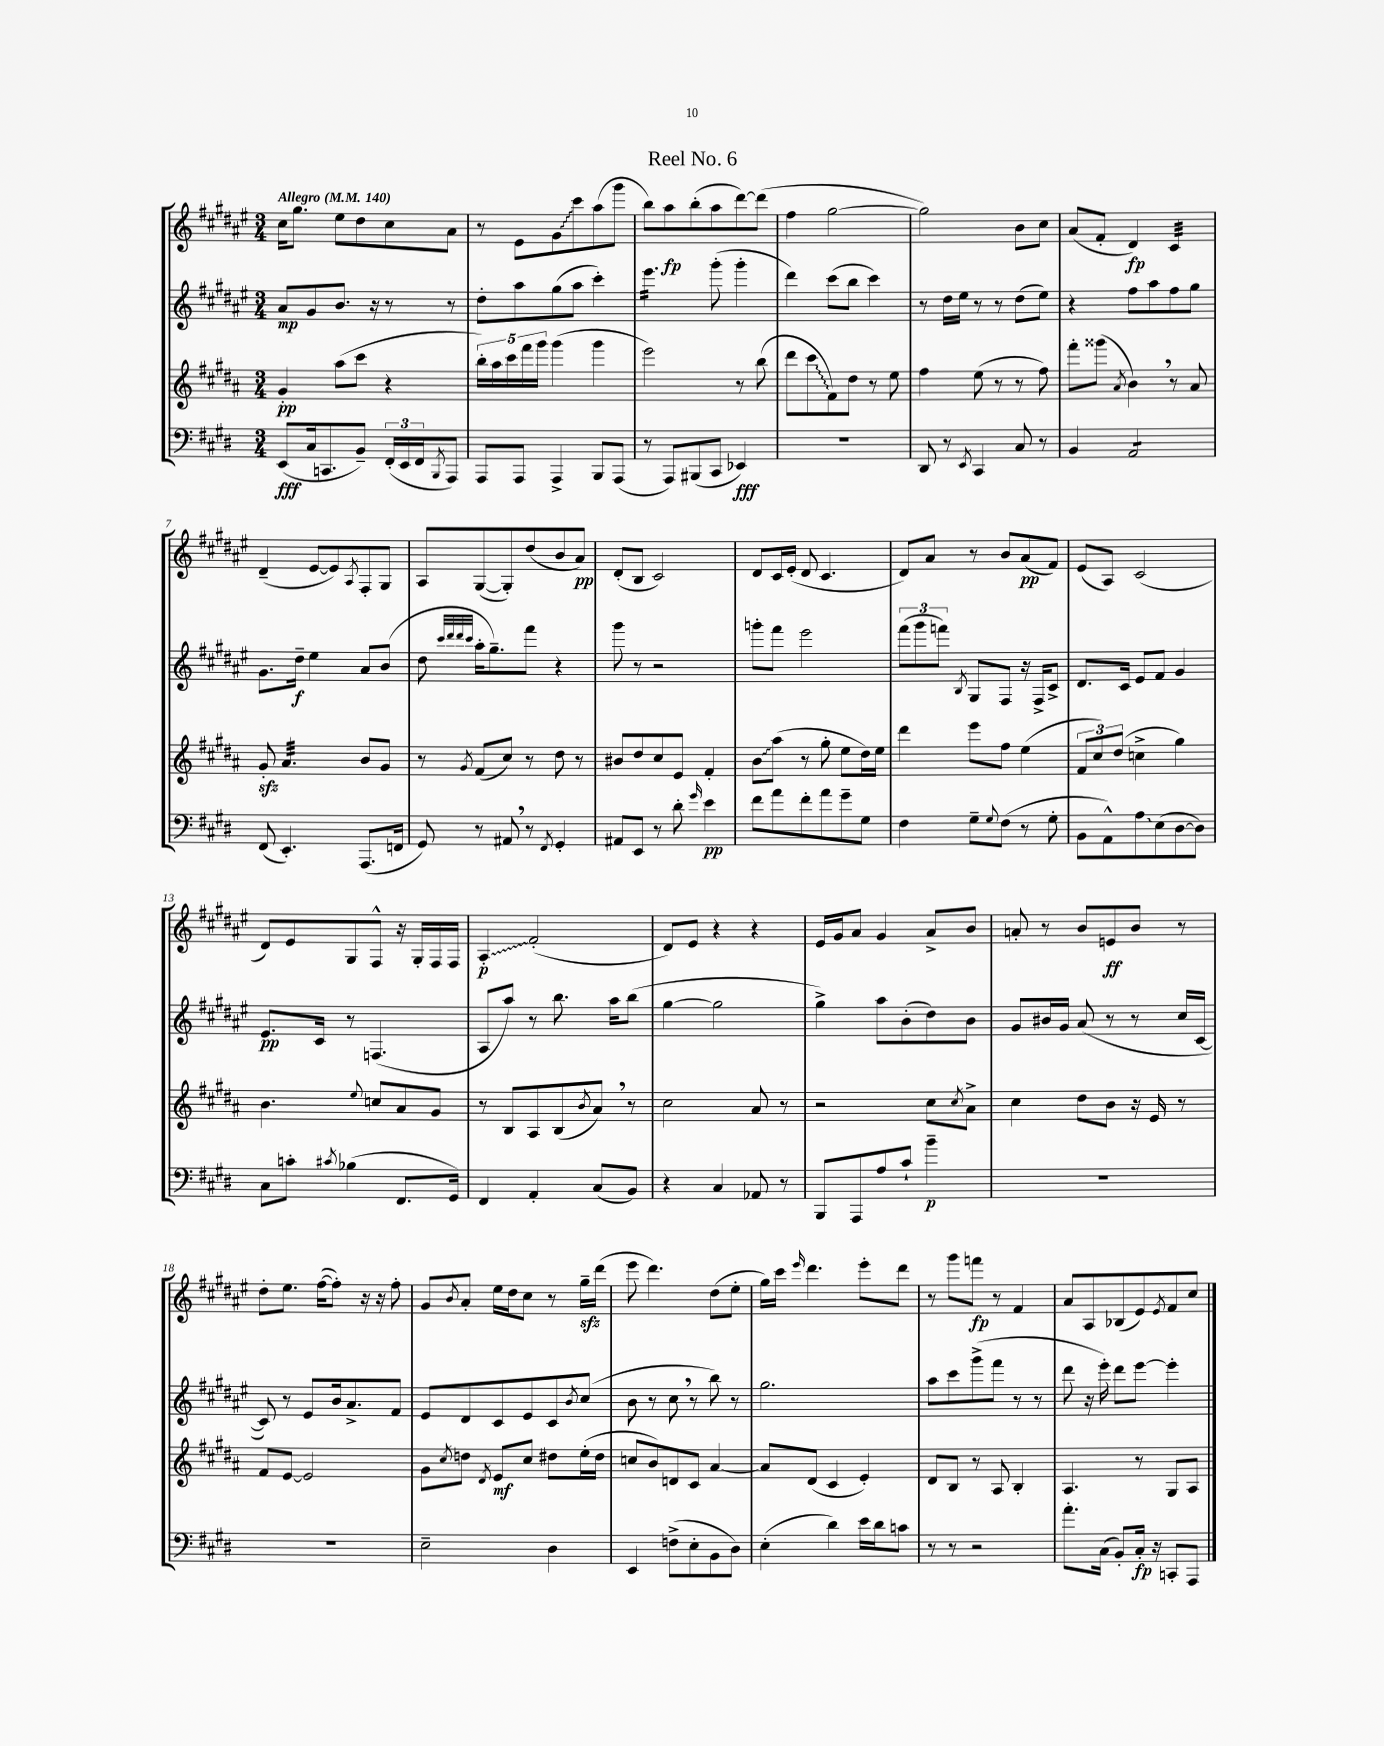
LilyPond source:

\header { title = "Reel No. 6" }
<<
\new StaffGroup <<
\new Staff = "s0" {
    \clef treble \key fis \major \numericTimeSignature \time 3/4 \tempo "Allegro" 4 = 140
    cis''16 gis''8. eis''8 dis''8 cis''8 ais'8 |
    r8 eis'8 \once \override Glissando.style = #'zigzag gis'8\glissando cis'''8 ais''8( gis'''8 |
    b''8) ais''8\fp b''8-.( ais''8 dis'''8~) dis'''8( |
    fis''4 gis''2~ |
    gis''2) b'8 cis''8 |
    ais'8( fis'8-. dis'4\fp) cis'4:32 |
    dis'4--( eis'8~ eis'8) \acciaccatura { ais8 } fis8-. gis8 |
    ais8 gis8~( gis8-.) dis''8( b'8 ais'8\pp) |
    dis'8-.( b8 cis'2) |
    dis'8 cis'16 eis'16-.( dis'8 cis'4. |
    dis'8) ais'8 r8 b'8 ais'8\pp( fis'8) |
    eis'8( ais8) cis'2( |
    dis'8) eis'8 gis8 fis8-^ r16 gis16-. fis16 fis16 |
    \once \override Glissando.style = #'zigzag ais4-.\glissando\p fis'2-.( |
    dis'8) eis'8 r4 r4 |
    eis'16 gis'16 ais'8 gis'4 ais'8-> b'8 |
    a'8-. r8 b'8 e'8\ff b'8 r8 |
    dis''8-. eis''8. fis''16~( fis''8-.) r16 r16 fis''8-. |
    gis'8 \acciaccatura { b'8 } ais'8-. eis''16 dis''16 cis''8 r8 gis''16--\sfz dis'''16( |
    eis'''8 dis'''4.) dis''8( eis''8-. |
    gis''16) cis'''16 \grace { eis'''16 } dis'''4. eis'''8-. dis'''8 |
    r8 gis'''8 f'''8\fp r8 fis'4 |
    ais'8 ais8 bes8( eis'8) \acciaccatura { eis'8 } fis'8 cis''8 \bar "|." |
}
\new Staff = "s1" {
    \clef treble \key fis \major \numericTimeSignature \time 3/4
    ais'8\mp gis'8 b'8. r16 r8 r8 |
    dis''8-. ais''8 gis''8( ais''8 cis'''4-.) |
    eis'''4.:16 gis'''8-.( gis'''4-. |
    dis'''4) cis'''8( b''8 cis'''4) |
    r8 dis''16 eis''16 r8 r8 dis''8( eis''8) |
    r4 fis''8 ais''8 fis''8 gis''8 |
    gis'8. dis''16--\f eis''4 ais'8 b'8( |
    dis''8 \grace { cis'''32 dis'''32 dis'''32 cis'''32 } ais''16-. gis''8.--) fis'''8 r4 |
    gis'''8 r8 r2 |
    g'''8-. fis'''8 eis'''2 |
    \tuplet 3/2 { fis'''8( gis'''8 f'''8) } \acciaccatura { b8 } gis8 fis8 r16 fis16-> cis'8-> |
    dis'8. cis'16 eis'8 fis'8 gis'4 |
    eis'8.\pp cis'16 r8 f4.( |
    ais8 ais''8) r8 b''8. ais''16 b''8( |
    gis''4~ gis''2 |
    gis''4->) ais''8 b'8-.( dis''8) b'8 |
    gis'8 bis'16 gis'16 ais'8( r8 r8 cis''16 cis'16~ |
    cis'8) r8 eis'8 b'16 ais'8.-> fis'8 |
    eis'8 dis'8 cis'8 eis'8 cis'8 \acciaccatura { b'8 } cis''8( |
    b'8 r8 cis''8 \breathe r8 b''8) r8 |
    gis''2. |
    ais''8 cis'''8 gis'''8->( fis'''8 r8 r8 |
    dis'''8 r16 eis'''16-.) dis'''8 eis'''8~ eis'''4-. \bar "|." |
}
\new Staff = "s2" {
    \clef treble \key b \major \numericTimeSignature \time 3/4
    gis'4-.\pp ais''8( cis'''8 r4 |
    \tuplet 5/4 { b''16-.) ais''16 cis'''16 fis'''16 gis'''16 } gis'''4( gis'''4 |
    e'''2) r8 b''8( |
    dis'''8 \once \override Glissando.style = #'zigzag cis'''8\glissando fis'8) dis''8 r8 e''8 |
    fis''4 e''8( r8 r8 fis''8) |
    fis'''8-. gisis'''8( \acciaccatura { ais'8 } b'4) \breathe r8 ais'8 |
    gis'8-.\sfz ais'4.:32 b'8 gis'8 |
    r8 \acciaccatura { gis'8 } fis'8( cis''8) r8 dis''8 r8 |
    bis'8 dis''8 cis''8 e'8 fis'4-. |
    \once \override Glissando.style = #'zigzag b'8\glissando ais''8( r8 gis''8-. e''8 dis''16) e''16 |
    dis'''4 e'''8 fis''8 e''4( |
    \tuplet 3/2 { fis'8 cis''8) dis''8( } c''4-> gis''4) |
    b'4. \appoggiatura { e''8 } c''8 ais'8 gis'8 |
    r8 b8 ais8 b8( \acciaccatura { b'8 } ais'8) \breathe r8 |
    cis''2 ais'8 r8 |
    r2 cis''8 \acciaccatura { cis''8 } ais'8-> |
    cis''4 dis''8 b'8 r16 e'16 r8 |
    fis'8 e'8~ e'2 |
    gis'8 \acciaccatura { cis''8 } d''8 \acciaccatura { dis'8 } e'8\mf cis''8 dis''8 e''16-.( dis''16 |
    c''8 b'8) d'8 cis'8 ais'4~ |
    ais'8 dis'8( cis'4 e'4-.) |
    dis'8 b8 r8 ais8 b4-. |
    ais4. r8 gis8 ais8 \bar "|." |
}
\new Staff = "s3" {
    \clef bass \key e \major \numericTimeSignature \time 3/4
    e,8\fff( cis16 c,8. b,8--) \tuplet 3/2 { fis,16-.( e,16 fis,16 } \acciaccatura { b,,8 } a,,8) |
    a,,8 a,,8 a,,4-> b,,8 a,,8( |
    r8 a,,8) bis,,8( cis,8 ees,4\fff) |
    R2. |
    dis,8 r8 \acciaccatura { e,8 } cis,4 cis8 r8 |
    b,4 a,2:8 |
    fis,8( e,4.-.) a,,8.( f,16 |
    gis,8) r8 ais,8 \breathe r8 \acciaccatura { fis,8 } gis,4-. |
    ais,8 e,8 r8 dis'8-. \grace { gis'16 } e'4\pp |
    fis'8 a'8 fis'8-. a'8 gis'8-- gis8 |
    fis4 gis8-- \appoggiatura { gis8 } fis8( r8 gis8-. |
    b,8 a,8-^) \once \override Glissando.style = #'zigzag a8\glissando e8( dis8~ dis8) |
    cis8 c'8-. \acciaccatura { cis'8 } bes4( fis,8. gis,16) |
    fis,4 a,4-. cis8( b,8) |
    r4 cis4 aes,8 r8 |
    b,,8 a,,8 a8 cis'8-! b'4--\p |
    R2. |
    R2. |
    e2-- dis4 |
    e,4 f8->( e8-. b,8 dis8) |
    e4-.( dis'4) e'16 dis'16 c'8 |
    r8 r8 r2 |
    a'8.-. cis16( b,8-.) cis16-.\fp r16 c,8-. a,,8 \bar "|." |
}
>>
>>
